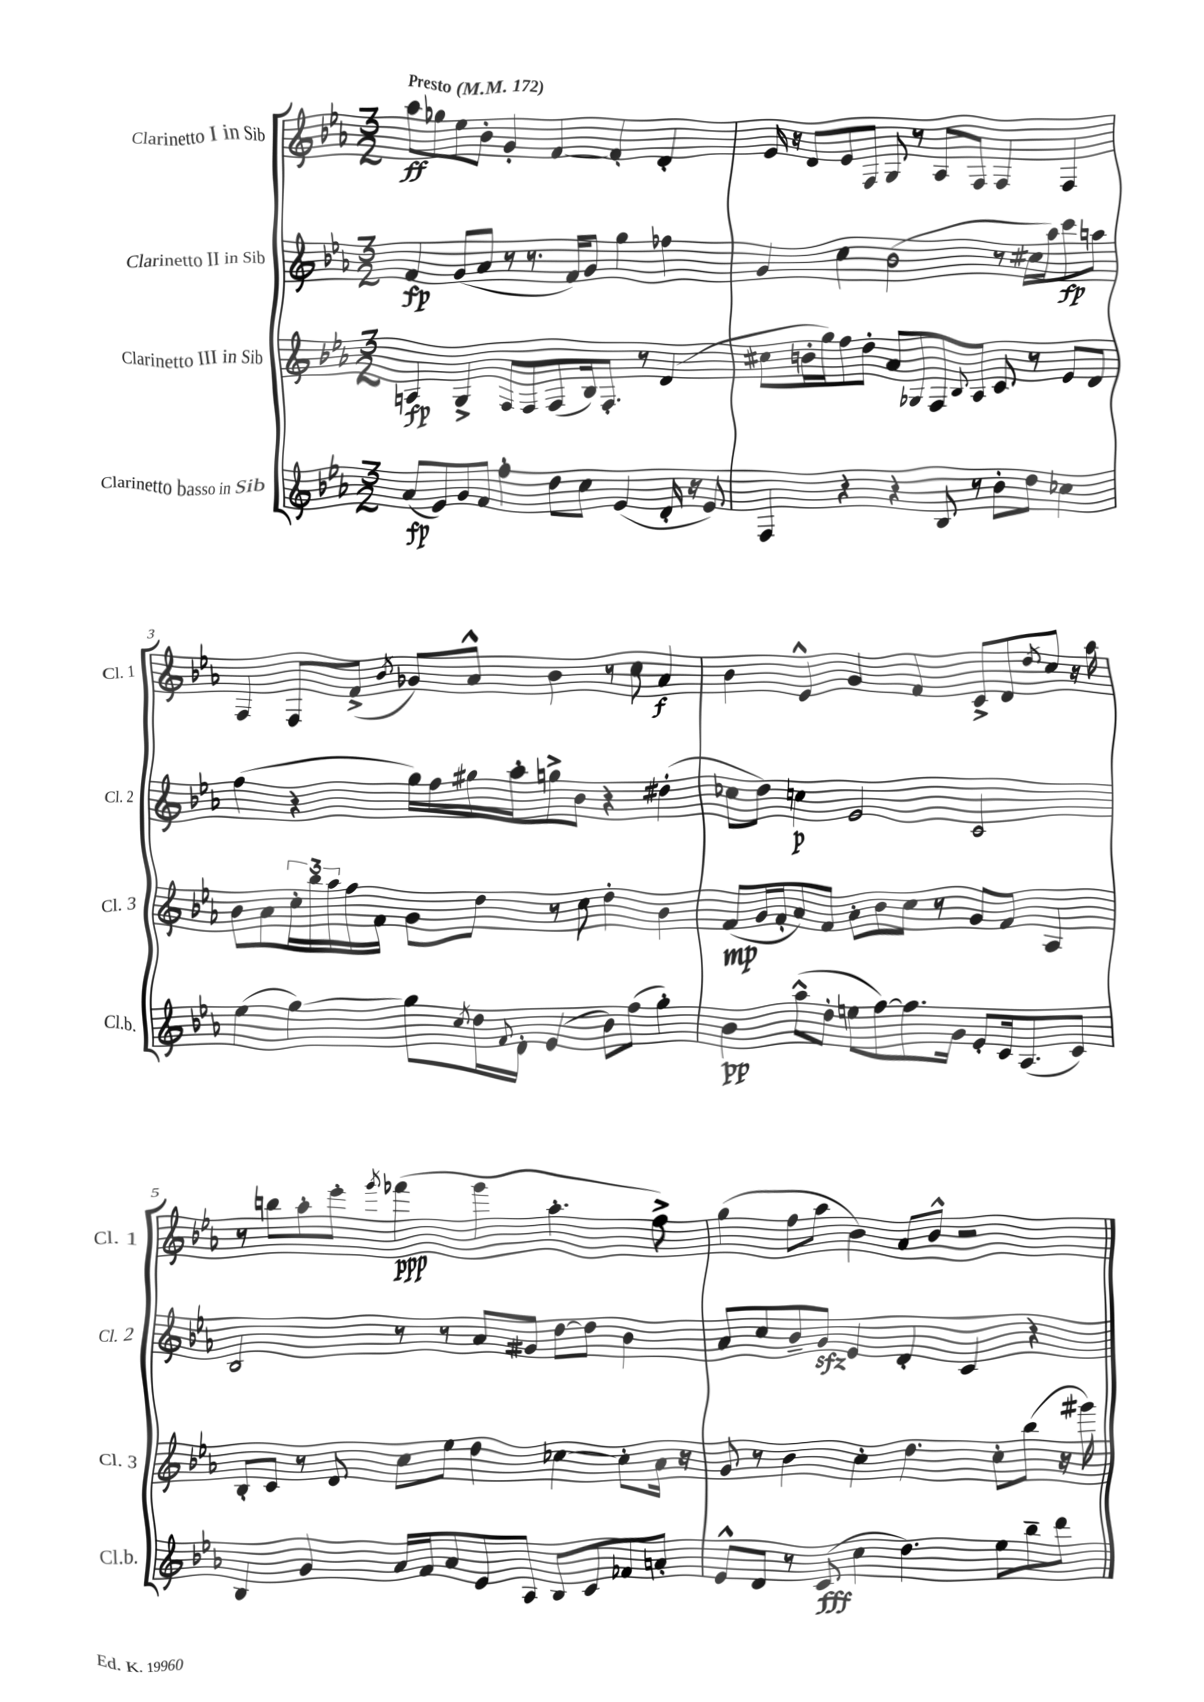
<<
\new StaffGroup <<
\new Staff = "s0" \with { instrumentName = "Clarinetto I in Sib" shortInstrumentName = "Cl. 1" } {
    \clef treble \key ees \major \numericTimeSignature \time 3/2 \tempo "Presto" 4 = 172
    aes''8\ff ges''8 ees''8 bes'8-. g'4-. f'4~ f'4-. d'4-. |
    ees'16 r16 d'8 ees'8 f8 g8 r8 aes8 f8 f4 f4 |
    f4 f8 f'8->( \acciaccatura { bes'8 } ges'8) aes'8-^ bes'4 r8 c''8 aes'4\f |
    bes'4 ees'4-^ g'4 f'4 c'8-> d'8 \acciaccatura { d''8 } c''8 r16 aes''16 |
    r8 b''8 aes''8-. ees'''8-. \acciaccatura { g'''8 } fes'''4\ppp( g'''4 aes''4.-. f''8->) |
    g''4( f''8 aes''8 bes'4) aes'8 bes'8-^ r2 \bar "|." |
}
\new Staff = "s1" \with { instrumentName = "Clarinetto II in Sib" shortInstrumentName = "Cl. 2" } {
    \clef treble \key ees \major \numericTimeSignature \time 3/2
    f'4\fp g'8( aes'8 r8 r8. f'16) g'8 g''4 fes''4 |
    g'4 c''4 bes'2( r8 cis''16 aes''16) c'''8\fp a''8 |
    f''4( r4 g''16) f''16 gis''16 aes''16-. g''8-> bes'8 r4 dis''4-.( |
    ces''8 d''8) c''4\p ees'2 c'2 |
    bes2 r8 r8 aes'8 gis'8 d''8~ d''8 bes'4 |
    aes'8 c''8 bes'8-- g'8\sfz ees'4 d'4-. c'4 r4 \bar "|." |
}
\new Staff = "s2" \with { instrumentName = "Clarinetto III in Sib" shortInstrumentName = "Cl. 3" } {
    \clef treble \key ees \major \numericTimeSignature \time 3/2
    a4\fp g4-> f8 f8 f8( bes16) f8.-. r8 d'4( |
    cis''8 b'16-. g''16) f''8 d''8-. aes'8 ges8 f8 \appoggiatura { bes8 } aes8 c'8 r8 ees'8 d'8 |
    bes'8 aes'8 \tuplet 3/2 { c''16-. bes''16 aes''16 } f''16 f'16 g'8 d''8 r8 c''8 d''4-. bes'4 |
    f'8\mp( g'16 f'16-. aes'8) f'8 aes'8-. bes'8 c''8 r8 g'8 f'8 aes4 |
    bes8-. c'8 r8 d'8 c''8 ees''8 d''4 ces''4~ ces''8-. aes'16 r16 |
    g'8 r8 bes'4 c''4-. d''4. c''8-. bes''8( r16 gis'''16) \bar "|." |
}
\new Staff = "s3" \with { instrumentName = "Clarinetto basso in Sib" shortInstrumentName = "Cl.b." } {
    \clef treble \key ees \major \numericTimeSignature \time 3/2
    aes'8\fp( ees'8) g'8 f'8 f''4-. d''8 c''8 ees'4( d'16-. r16 ees'8) |
    f4 r4 r4 bes8 r8 bes'8-. d''8 ces''4 |
    ees''4( g''4~) g''8 \acciaccatura { c''8 } d''16 \appoggiatura { f'8 } d'16-. ees'4( bes'8) f''8( g''4-.) |
    bes'4\pp aes''8-^( d''8-. e''8 f''8~) f''8. g'16 ees'8-. c'16 aes8.( c'8) |
    bes4 g'4 aes'16 f'16 aes'8 ees'8 aes8 bes8 c'8 fes'8 a'8-. |
    ees'8-^ d'8 r8 c'8\fff( c''4 d''4.) ees''8 bes''8-- d'''8 \bar "|." |
}
>>
>>
